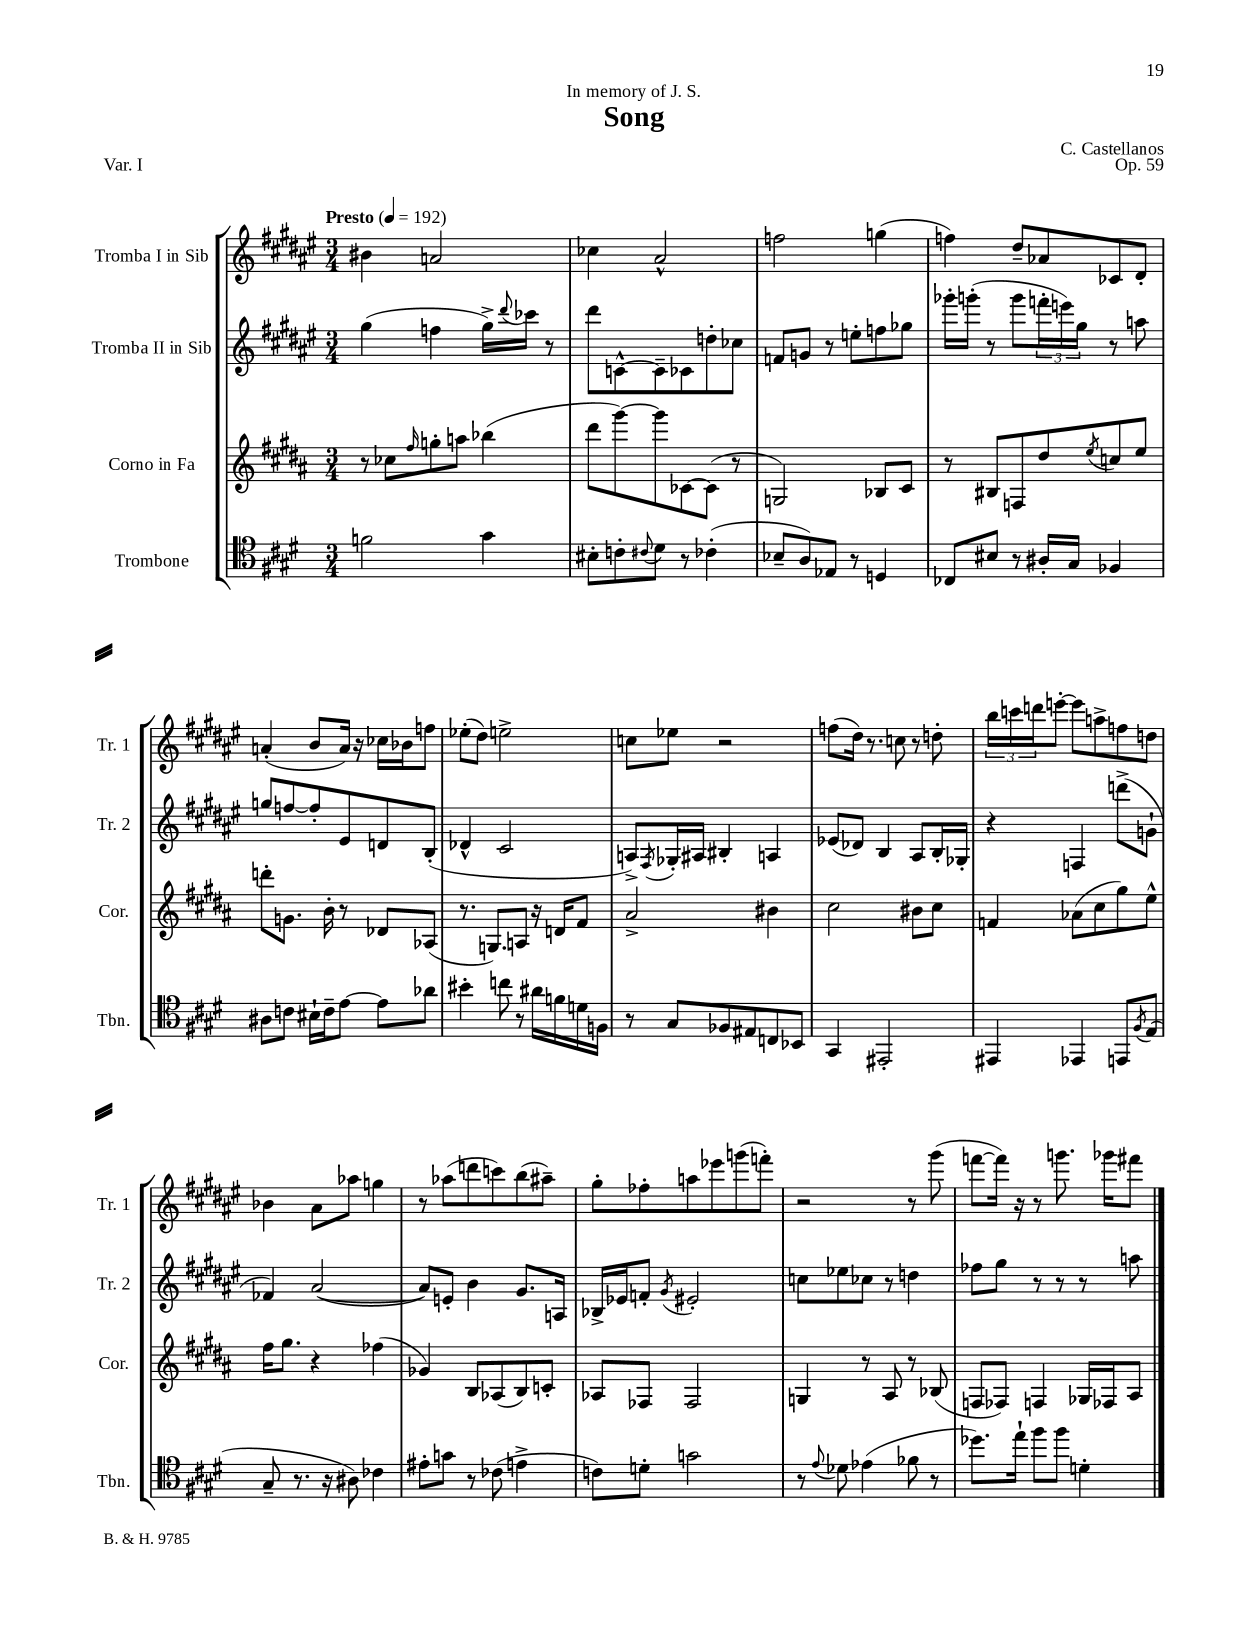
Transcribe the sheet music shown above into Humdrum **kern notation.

**kern	**kern	**kern	**kern
*part4	*part3	*part2	*part1
*staff4	*staff3	*staff2	*staff1
*I"Trombone	*I"Corno in Fa	*I"Tromba II in Sib	*I"Tromba I in Sib
*I'Tbn.	*I'Cor.	*I'Tr. 2	*I'Tr. 1
*clefC4	*clefG2	*clefG2	*clefG2
*k[f#c#g#d#]	*k[f#c#g#d#a#]	*k[f#c#g#d#a#e#]	*k[f#c#g#d#a#e#]
*M3/4	*M3/4	*M3/4	*M3/4
*MM192	*MM192	*MM192	*MM192
=1	=1	=1	=1
!	!	!	!LO:TX:a:B:t=Presto
2fn\	8r	(4gg#\	4b#X\
.	8cc-X\L	.	.
.	16qqff#/	.	.
.	8ggn'\	4ffn\	2an/
.	8aan\J	.	.
4g#\	(4bb-X\	16gg#^\LL)	.
.	.	8qqddd#/	.
.	.	16ccc-X\JJ	.
.	.	8r	.
=2	=2	=2	=2
8B#X'\L	8ddd#\L	8ddd#\L	4cc-X\
8cn'\	[8ggg#\)	[8cn^^\	.
8qqc#X/	.	.	.
8d#\J	8ggg#\]	8c~\]	2a#^^/
8r	[8c-X\	8c-X\	.
(4c-X'\	(8c-\J]	8ddn'\	.
.	8r	8cc-X\J	.
=3	=3	=3	=3
8B-X~/L	2Gn/)	8fn/L	2ffn\
8A/)	.	8gn/J	.
8E-X/J	.	8r	.
8r	.	8een'\L	.
4Dn/	8B-X/L	8ffn\	(4ggn\
.	8c#/J	8gg-X\J	.
=4	=4	=4	=4
8C-X/L	8r	16ggg-X'\LL	4ffn\)
.	.	(16gggn'\JJ	.
8B#X/J	8B#X/L	8r	.
8r	8Fn/	8ggg\L	8dd#~/L
16A#X'/LL	8dd#/	24fffn'\L	8a-X/
.	.	24eeen\)	.
16G#/JJ	.	.	.
.	.	24gg#\JJ	.
.	8qee/	.	.
4F-X/	8ccn/	8r	8c-X/
.	8ee/J	8aan\	8d#'/J
!!LO:LB:g=z
=5	=5	=5	=5
8A#X\L	8dddn'\L	8ggn/L	(4an'/
8cn\J	8.gn\J	[8ffn/	.
16B#X`\LL	.	8ff'/]	8b/L
16c~\J	16b'\	.	.
[8e\J	8r	8e#/	16a/Jk)
.	.	.	16r
8e\L]	8d-X/L	8dn/	16cc-X\LL
.	.	.	16b-X\J
8a-X\J	(8A-X/J	(8B'/J	8ffn\J
=6	=6	=6	=6
4b#X'\	8.r	4d-X^^/	(8ee-X'\L
.	.	.	8dd#\J)
.	8.Gn/L)	.	.
8ccn\	.	2c#/	2een^\
8r	8An/J	.	.
16a#X\LL	16r	.	.
16fn\	16dn/KL	.	.
16dn\	8f#/J	.	.
16Fn\JJ	.	.	.
=7	=7	=7	=7
8r	2a#^/	8An^/L)	8ccn\L
.	.	8qF#/	.
8G#/L	.	16G-X'/L	8ee-X\J
.	.	16A#X/JJ	.
8F-X/	.	4B#X'/	2r
8E#X/	.	.	.
8Cn/	4b#X\	4An/	.
8BB-X/J	.	.	.
=8	=8	=8	=8
4GG#/	2cc#\	(8e-X/L	(8ffn\L
.	.	8d-X/J)	16dd#\Jk)
.	.	.	8.r
2EE#X'/	.	4B/	.
.	.	.	8ccn\
.	8b#X\L	8A#/L	8r
.	8cc#\J	16B'/L	8ddn'\
.	.	16G-X'/JJ	.
=9	=9	=9	=9
4EE#X/	4fn/	4r	24bb\LL
.	.	.	24cccn\
.	.	.	24dddn\J
.	.	.	[8eeen'\J
4EE-X/	(8a-X\L	4Fn/	8eee\L]
.	8cc#\	.	8aan^\
8EEn/L	8gg#\)	(8dddn^\L	8ffn\
8qF#/	.	.	.
(8E/J	8ee^^\J	8gn`\J	8ddn\J
!!LO:LB:g=z
=10	=10	=10	=10
8G#~/	16ff#\KL	4f-X/)	4b-X\
.	8.gg#\J	.	.
8.r	.	.	.
.	4r	([2a#/	8a#\L
16r	.	.	.
8A#X\)	.	.	8aa-X\J
4c-X\	(4ff-X\	.	4ggn\
=11	=11	=11	=11
8e#X'\L	4g-X/)	8a#/L])	8r
8gn\J	.	8en'/J	(8aa-X\L
8r	8B/L	4b\	8dddn\
(8c-X\	(8A-X/	.	8cccn\)
4en^\	8B/)	8.g#/L	(8bb\
.	8cn'/J	.	8aa#X~\J)
.	.	16An/Jk	.
=12	=12	=12	=12
8cn\L)	8A-X/L	16B-X^/LL	8gg#'\L
.	.	16e-X/J	.
8dn'\J	8F-X/J	8fn'/J	8ff-X'\
.	.	8qg#/	.
2gn\	2F-/	2e#X'/	8aan\
.	.	.	8eee-X\
.	.	.	(8gggn\
.	.	.	8fffn'\J)
=13	=13	=13	=13
8r	4Gn/	8ccn\L	2r
8qqe/	.	.	.
8d-X\	.	8ee-X\	.
(4e-X\	8r	8cc-X\J	.
.	8A#/	8r	.
8f-X\	8r	4ddn\	8r
8r	(8B-X/	.	(8ggg#\
=14	=14	=14	=14
8.dd-X\L)	8Fn/L	8ff-X\L	[8fffn\L
.	8F-X/J)	8gg#\J	16fff\Jk])
16ee`\Jk	.	.	16r
8ff#\L	4Fn/	8r	8r
8ff#\J	.	8r	8.gggn\
4dn'\	16G-X/LL	8r	.
.	16F-X/J	.	16ggg-X\KL
.	8A#/J	8aan\	8fff#X\J
==	==	==	==
*-	*-	*-	*-
